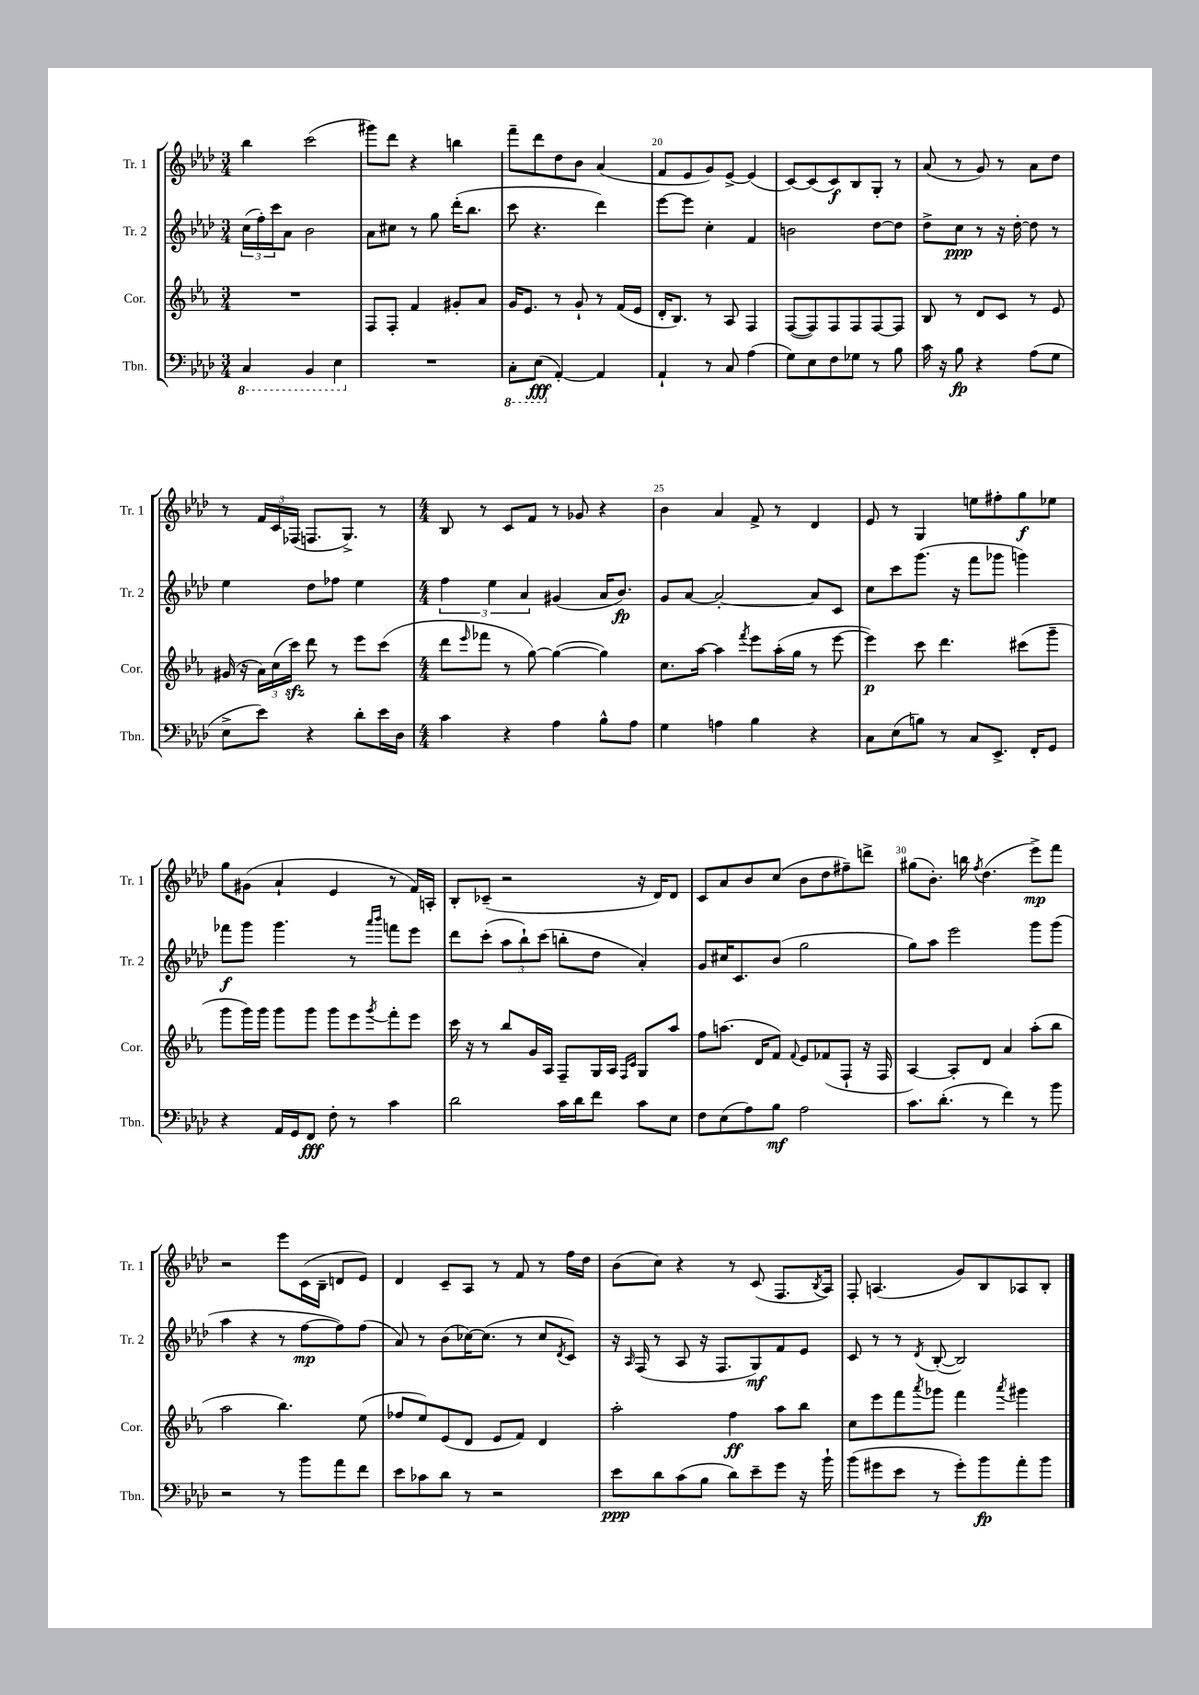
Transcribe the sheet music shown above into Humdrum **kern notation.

**kern	**dynam	**kern	**dynam	**kern	**dynam	**kern	**dynam
*part4	*part4	*part3	*part3	*part2	*part2	*part1	*part1
*staff4	*staff4	*staff3	*staff3	*staff2	*staff2	*staff1	*staff1
*I"Tbn.	*	*I"Cor.	*	*I"Tr. 2	*	*I"Tr. 1	*
*I'Tbn.	*	*I'Cor.	*	*I'Tr. 2	*	*I'Tr. 1	*
*clefF4	*	*clefG2	*	*clefG2	*	*clefG2	*
*k[b-e-a-d-]	*	*k[b-e-a-]	*	*k[b-e-a-d-]	*	*k[b-e-a-d-]	*
*M3/4	*	*M3/4	*	*M3/4	*	*M3/4	*
*8ba	*	*	*	*	*	*	*
=17	=17	=17	=17	=17	=17	=17	=17
4CC/	.	2.r	.	(24cc\LL	.	4bb-\	.
.	.	.	.	24ff'\)	.	.	.
.	.	.	.	24ccc\J	.	.	.
.	.	.	.	8a-\J	.	.	.
4BBB-/	.	.	.	2b-\	.	(2ccc\	.
4EE-\	.	.	.	.	.	.	.
=18	=18	=18	=18	=18	=18	=18	=18
*X8ba	*	*	*	*	*	*	*
2.r	.	8F/L	.	8a-\L	.	8ggg#X\L)	.
.	.	8F'/J	.	8cc#X\J	.	8ddd-\J	.
.	.	4f/	.	8r	.	4r	.
.	.	.	.	8gg\	.	.	.
.	.	8g#X'/L	.	(16ddd-'\KL	.	4bbn\	.
.	.	.	.	8.bb-\J	.	.	.
.	.	8a-/J	.	.	.	.	.
=19	=19	=19	=19	=19	=19	=19	=19
*8ba	*	*	*	*	*	*	*
8CC'\L	.	16g/KL	.	8ccc\	.	8fff~\L	.
.	.	8.e-/J	.	.	.	.	.
(8EE-\J	fff	.	.	4.r	.	8ddd-\	.
*X8ba	*	*	*	*	*	*	*
[4AA-'/)	.	8r	.	.	.	8dd-\	.
.	.	8g`/	.	.	.	8b-\J	.
4AA-/]	.	8r	.	4ddd-\)	.	(4a-/	.
.	.	(16f/LL	.	.	.	.	.
.	.	16e-/JJ	.	.	.	.	.
=20	=20	=20	=20	=20	=20	=20	=20
4AA-`/	.	16d'/KL	.	[8eee-\L	.	8f/L	.
.	.	8.B-/J)	.	.	.	.	.
.	.	.	.	8eee-\J]	.	8e-/	.
8r	.	8r	.	4cc'\	.	8g/)	.
8C/	.	8A-/	.	.	.	[8e-^/J	.
(4A-\	.	4F/	.	4f/	.	(4e-/]	.
=21	=21	=21	=21	=21	=21	=21	=21
8G\L)	.	([8F/L	.	2bn\	.	[8c/L)	.
8E-\	.	8F/])	.	.	.	(8c/]	.
8F\	.	8F/	.	.	.	8c/)	f
8G-X\J	.	8F/	.	.	.	8B-/	.
8r	.	[8F/	.	[8dd-\L	.	8G'/J	.
8B-\	.	8F/J]	.	8dd-\J]	.	8r	.
=22	=22	=22	=22	=22	=22	=22	=22
16c\	.	8B-/	.	8dd-^\L	.	(8a-/	.
16r	.	.	.	.	.	.	.
8B-\	fp	8r	.	8cc\J	ppp	8r	.
4r	.	8d/L	.	8r	.	8g/)	.
.	.	8c/J	.	16r	.	8r	.
.	.	.	.	[16dd-'\	.	.	.
(8A-\L	.	8r	.	8dd-\]	.	8a-\L	.
8G\J	.	8e-/	.	8r	.	8dd-\J	.
!!LO:LB:g=z
=23	=23	=23	=23	=23	=23	=23	=23
8E-^\L	.	(16g#X/	.	4ee-\	.	8r	.
.	.	16r	.	.	.	.	.
8e-\J)	.	24a-\LL)	.	.	.	24f/LL	.
.	.	(24cc\	.	.	.	24c/	.
.	.	24ccczz\JJ)	.	.	.	(24F-X/JJ	.
4r	.	8ddd\	.	8dd-\L	.	8.Fn/L	.
.	.	8r	.	8ff-X\J	.	.	.
.	.	.	.	.	.	8.G^/J)	.
8d-'\L	.	8eee-\L	.	4ee-\	.	.	.
16e-\L	.	(8ccc\J	.	.	.	8r	.
16D-\JJ	.	.	.	.	.	.	.
=24	=24	=24	=24	=24	=24	=24	=24
*M4/4	*	*M4/4	*	*M4/4	*	*M4/4	*
4c\	.	8ddd\L	.	6ff\	.	8B-/	.
.	.	16qqeee-/	.	.	.	.	.
.	.	8fff-X\J	.	.	.	8r	.
.	.	.	.	6ee-\	.	.	.
4r	.	8r	.	.	.	8c/L	.
.	.	.	.	6a-/	.	.	.
.	.	[8gg\)	.	.	.	8f/J	.
4A-\	.	(4gg\_	.	(4g#X/	.	8r	.
.	.	.	.	.	.	8g-X/	.
8B-^^\L	.	4gg\])	.	16a-/KL	.	4r	.
.	.	.	.	8.b-/J)	fp	.	.
8A-\J	.	.	.	.	.	.	.
=25	=25	=25	=25	=25	=25	=25	=25
4G\	.	8.cc\L	.	8g/L	.	4b-\	.
.	.	.	.	[8a-/J	.	.	.
.	.	[16aa-\Jk	.	.	.	.	.
4An\	.	4aa-\]	.	2a-'/_	.	4a-/	.
.	.	8qfff/	.	.	.	.	.
4B-\	.	8eee-\L	.	.	.	8f^/	.
.	.	(16aa-'\L	.	.	.	8r	.
.	.	16gg\JJ	.	.	.	.	.
4r	.	8r	.	8a-/L]	.	4d-/	.
.	.	[8eee-\	.	8c/J	.	.	.
=26	=26	=26	=26	=26	=26	=26	=26
8C\L	.	4eee-\])	p	8cc\L	.	8e-/	.
(8E-\	.	.	.	8ccc\	.	8r	.
8Bn\J)	.	8ccc\	.	(8.ggg\J	.	4G/	.
8r	.	4.ddd\	.	.	.	.	.
.	.	.	.	16r	.	.	.
8C/L	.	.	.	8fff\L	.	8een\L	.
8.EE-^/J	.	.	.	8ggg-X\J	.	8ff#X'\	.
.	.	(8ccc#X\L	.	4gggn\)	.	8gg\	f
16FF'/KL	.	.	.	.	.	.	.
8GG/J	.	8ggg~\J	.	.	.	8ee-X\J	.
!!LO:LB:g=z
=27	=27	=27	=27	=27	=27	=27	=27
4r	.	8ggg\L	.	8fff-X\L	f	8gg\L	.
.	.	16ggg\L)	.	8ggg\J	.	(8g#X\J	.
.	.	16ggg\JJ	.	.	.	.	.
16AA-/LL	.	8ggg\L	.	4.ggg\	.	4a-`/	.
16GG/J	.	.	.	.	.	.	.
8FF/J	fff	8ggg\J	.	.	.	.	.
8F'\	.	8ggg\L	.	.	.	4e-/	.
8r	.	8eee-\	.	8r	.	.	.
.	.	.	.	16qqaaa-/LL	.	.	.
.	.	8qggg/	.	16qqbbb-/JJ	.	.	.
4c\	.	8fff'\	.	8fffn\L	.	8r	.
.	.	8eee-\J	.	8eee-\J	.	16f/LL)	.
.	.	.	.	.	.	16An'/JJ	.
=28	=28	=28	=28	=28	=28	=28	=28
2d-\	.	16ccc\	.	8ddd-\L	.	8B-'/L	.
.	.	16r	.	.	.	.	.
.	.	8r	.	(8ccc'\J	.	(8c-X~/J	.
.	.	8bb-/L	.	12aa-\L	.	2r	.
.	.	.	.	12bb-`\)	.	.	.
.	.	16g/L	.	.	.	.	.
.	.	.	.	(12ccc\J	.	.	.
.	.	16A-/JJ	.	.	.	.	.
16c\LL	.	8F~/L	.	8bbn'\L	.	.	.
16d-\J	.	.	.	.	.	.	.
8f\J	.	16G/L	.	8dd-\J	.	.	.
.	.	16A-/JJ	.	.	.	.	.
.	.	16qqF/LL	.	.	.	.	.
.	.	16qqc/JJ	.	.	.	.	.
8c\L	.	8G/L	.	4a-'/)	.	16r	.
.	.	.	.	.	.	16d-/KL)	.
8E-\J	.	8aa-/J	.	.	.	8d-/J	.
=29	=29	=29	=29	=29	=29	=29	=29
8F\L	.	8ff\L	.	8g/L	.	8c/L	.
(8E-\	.	(8.aan\J	.	16cc#X/K	.	8a-/	.
.	.	.	.	8.c/	.	.	.
8A-\)	.	.	.	.	.	8b-/	.
.	.	16d/KL	.	.	.	.	.
8B-\J	mf	8f/J)	.	(8b-/J	.	(8cc/J	.
.	.	8qqf/	.	.	.	.	.
2A-\	.	8e-/L	.	2gg\	.	8b-\L	.
.	.	(8f-X/	.	.	.	8dd-\	.
.	.	8F`/J	.	.	.	8ff#X~\)	.
.	.	16r	.	.	.	8dddn^\J	.
.	.	16F/	.	.	.	.	.
=30	=30	=30	=30	=30	=30	=30	=30
8.c\L	.	[4A-/)	.	8gg\L)	.	(8gg#X\L	.
.	.	.	.	8aa-\J	.	8.b-'\J)	.
(8.d-'\J	.	.	.	.	.	.	.
.	.	8A-'/L]	.	2eee-\	.	.	.
.	.	.	.	.	.	16bbn\	.
.	.	.	.	.	.	8qff/	.
8r	.	8d/J	.	.	.	(4.dd-\	.
4f\)	.	4a-/	.	.	.	.	.
8r	.	(8aa-'\L	.	8ggg\L	.	8eee-^\L)	mp
8b-\	.	8bb-\J	.	(8ggg\J	.	8fff\J	.
!!LO:LB:g=z
=31	=31	=31	=31	=31	=31	=31	=31
2r	.	2aa-\	.	4aa-\	.	2r	.
.	.	.	.	4r	.	.	.
8r	.	4.bb-\)	.	8r	.	8eee-\L	.
8b-\L	.	.	.	[8ff\L	mp	(16c\L	.
.	.	.	.	.	.	16B-~\JJ	.
8a-\	.	.	.	8ff\])	.	8dn/L	.
8f\J	.	(8ee-\	.	(8ff\J	.	8e-/J)	.
=32	=32	=32	=32	=32	=32	=32	=32
8e-\L	.	8ff-X/L	.	8a-/)	.	4d-/	.
8c-X\	.	8ee-/)	.	8r	.	.	.
8d-\J	.	(8e-/	.	(8b-\L	.	8c~/L	.
8r	.	8d/J	.	[16cc-X\K)	.	8A-/J	.
.	.	.	.	(8.cc-\J]	.	.	.
2r	.	8e-/L	.	.	.	8r	.
.	.	8f/J)	.	8r	.	8f/	.
.	.	4d/	.	8cc-/L	.	8r	.
.	.	.	.	8qd-/	.	.	.
.	.	.	.	8c/J)	.	16ff\LL	.
.	.	.	.	.	.	16dd-\JJ	.
=33	=33	=33	=33	=33	=33	=33	=33
8e-\L	ppp	2aa-'\	.	16r	.	(8b-\L	.
.	.	.	.	16qqA-/	.	.	.
.	.	.	.	(16F/	.	.	.
8d-\	.	.	.	8r	.	8cc\J)	.
(8c\	.	.	.	8A-/	.	4r	.
8B-\J	.	.	.	16r	.	.	.
.	.	.	.	8.F/L	.	.	.
8d-\L)	.	4ff\	ff	.	.	8r	.
8e-~\	.	.	.	8G/)	mf	(8c/	.
8g\J	.	8aa-\L	.	8f/	.	8.F/L	.
16r	.	8bb-\J	.	8e-/J	.	.	.
.	.	.	.	.	.	8qB-/	.
16b-`\	.	.	.	.	.	16A-/Jk)	.
=34	=34	=34	=34	=34	=34	=34	=34
(8b-\L	.	8cc\L	.	8c/	.	8F'/	.
8g#X\	.	8eee-\	.	8r	.	(4.An/	.
8e-\J	.	8fff\	.	8r	.	.	.
.	.	8qaaa-/	.	8qd-/	.	.	.
8r	.	8ggg-X\J	.	([8B-'/	.	.	.
8g#'\L)	.	4fff\	.	2B-/])	.	8g/L)	.
8b-\	fp	.	.	.	.	8B-/	.
.	.	8qaaa-/	.	.	.	.	.
8a-'\	.	4ggg#X\	.	.	.	8A-X/	.
8b-\J	.	.	.	.	.	8B-'/J	.
==	==	==	==	==	==	==	==
*-	*-	*-	*-	*-	*-	*-	*-
